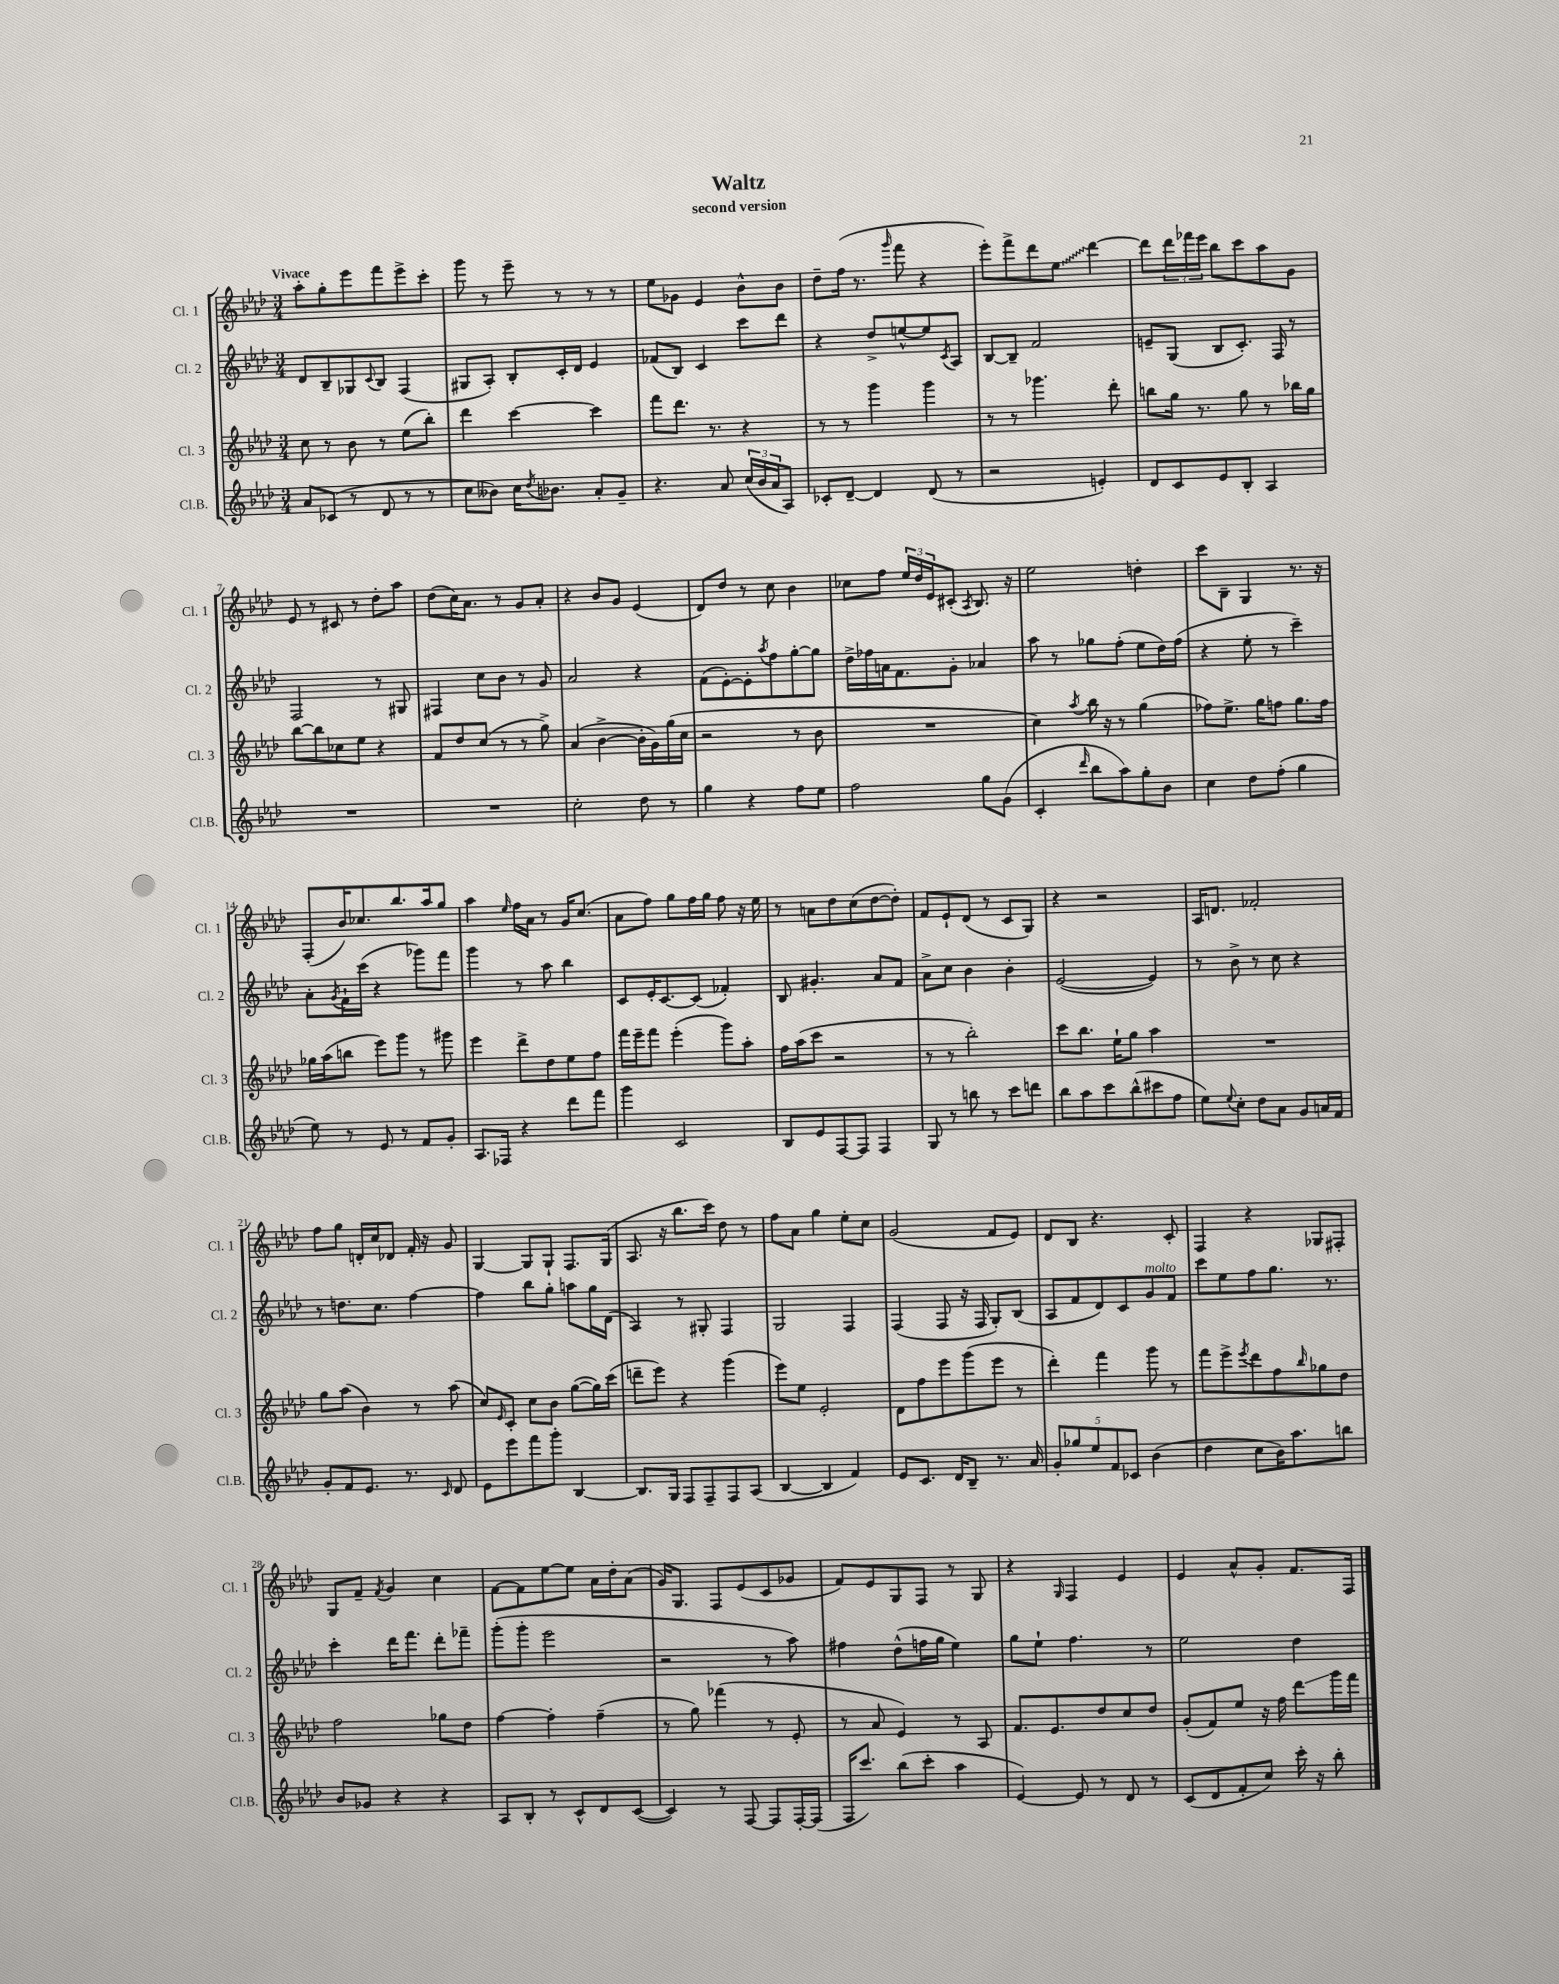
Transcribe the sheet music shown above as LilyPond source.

\header { title = "Waltz" subtitle = "second version" }
<<
\new StaffGroup <<
\new Staff = "s0" \with { instrumentName = "Cl. 1" shortInstrumentName = "Cl. 1" } {
    \clef treble \key aes \major \numericTimeSignature \time 3/4 \tempo "Vivace"
    aes''8-. g''8-. ees'''8 f'''8 ees'''8-> c'''8-. |
    g'''8 r8 ees'''8-- r8 r8 r8 |
    ees''8 ges'8 ees'4 bes'8-^ bes'8 |
    des''8-- f''16( r8. \grace { g'''16 } f'''8 r4 |
    ees'''8-.) f'''8-> des'''8 \once \override Glissando.style = #'zigzag ees''8\glissando des'''4~ |
    des'''8 \tuplet 3/2 { des'''16 fes'''16 ees'''16 } bes''8 c'''8 aes''8 g'8 |
    ees'8 r8 cis'8 r8 des''8-. aes''8 |
    des''8( c''16) aes'8. r8 g'8 aes'8-. |
    r4 bes'8 g'8 ees'4( |
    des'8) des''8 r8 c''8 bes'4 |
    ces''8 f''8 \tuplet 3/2 { ees''16 des''16 ees'16 } cis'8-.( \acciaccatura { aes8 } bes8.) r16 |
    ees''2 d''4-. |
    c'''8 bes8-- g4 r8. r16 |
    f8-.( bes'16) ces''8. bes''8. aes''16 g''8 |
    aes''4 \grace { ees''16 } f''16 aes'16 r8 g'16 c''8.( |
    aes'8 f''8) g''8 f''16 g''16 f''8 r16 ees''16 |
    r8 a'8 des''8 c''8( des''8~ des''8-.) |
    f'8 ees'8-! des'8( r8 c'8 g8) |
    r4 r2 |
    aes16 d'8. fes'2-. |
    f''8 g''8 d'16-. c''16 des'8 f'16-. r16 g'8 |
    g4~ g8 g8-! f8. g16( |
    aes8. r16 bes''8. c'''16) des''8 r8 |
    f''8 aes'8 g''4 ees''8-. c''8 |
    g'2( f'8 ees'8) |
    des'8 bes8 r4. c'8-. |
    f4 r4 ges8 fis8-. |
    g8 f'8-- \acciaccatura { f'8 } g'4 c''4 |
    f'8~ f'8 ees''8~ ees''8 aes'16 des''16-. aes'8( |
    g'16) g8. f8 ees'8( c'8 ges'8 |
    f'8) ees'8 g8 f8 r8 g8 |
    r4 \grace { g16 } f4 ees'4 |
    ees'4 aes'8-^ g'8-. f'8. f16 \bar "|." |
}
\new Staff = "s1" \with { instrumentName = "Cl. 2" shortInstrumentName = "Cl. 2" } {
    \clef treble \key aes \major \numericTimeSignature \time 3/4
    des'8 bes8-- ges8 \appoggiatura { c'8 } bes8 f4( |
    gis8 aes8-.) bes8-. c'16-. des'16 ees'4 |
    fes'8( bes8) c'4 c'''8 des'''8 |
    r4 des''8-> e''8~-^ e''8 \acciaccatura { c'8 } aes8 |
    bes8~ bes8-- f'2 |
    e'8-- g8( bes8 c'8.-.) f16 r8 |
    f2 r8 gis8 |
    fis4 c''8 bes'8 r8 g'8 |
    aes'2 r4 |
    f'8( ees'8~-.) ees'8-. \acciaccatura { aes''8 } f''8 g''8~-. g''8 |
    des''16-> fes''16 a'16 f'8. g'8-. aes'4 |
    aes''8 r8 ges''8 f''8-.( ees''8 des''16) f''16( |
    r4 ees''8-. r8 c'''4--) |
    aes'8-. \acciaccatura { g'8 } f'16-! c'''16( r4 ges'''8) f'''8 |
    g'''4 r8 aes''8 bes''4 |
    c'8 ees'16-. c'8.~ c'8( fes'4-.) |
    bes8 gis'4.-. aes'8 f'8 |
    aes'8-> c''8 bes'4 bes'4-. |
    ees'2~( ees'4) |
    r8 bes'8-> r8 c''8 r4 |
    r8 d''8. c''8. f''4~ |
    f''4 bes''8 g''8-. a''8 g''16 des'16( |
    aes4) r8 gis8-. f4 |
    g2 f4 |
    f4( f8 r16 f16 g8-.) bes8( |
    aes8 f'8 des'8) c'8 g'8^\markup { \italic "molto" } f'8 |
    c'''8 ees''8 f''8 g''8. r8. |
    c'''4-. des'''16 f'''8. des'''8-. fes'''8-- |
    g'''8-.( g'''8-. ees'''2 |
    r2 r8 aes''8) |
    fis''4 des''8-^( f''16 g''16 ees''4) |
    g''8 ees''8-! f''4. r8 |
    ees''2 des''4 \bar "|." |
}
\new Staff = "s2" \with { instrumentName = "Cl. 3" shortInstrumentName = "Cl. 3" } {
    \clef treble \key aes \major \numericTimeSignature \time 3/4
    c''8 r8 bes'8 r8 ees''8( bes''8-.) |
    des'''4 c'''4~ c'''4 |
    f'''8 des'''8. r8. r4 |
    r8 r8 g'''4 g'''4 |
    r8 r8 ges'''4. des'''8-. |
    b''8 g''16 r8. g''8 r8 bes''16 g''16 |
    bes''8~ bes''8 ces''8 ees''8 r4 |
    f'8 des''8 c''8( r8 r8 g''8->) |
    aes'4( bes'4~-> bes'16-. g'16) g''16( c''16 |
    r2 r8 bes'8 |
    R2. |
    c''4) \acciaccatura { aes''8 } bes''16 r16 r8 g''4( |
    fes''8) ees''8.-> g''16 f''8 g''8. f''16 |
    ges''16 aes''16( b''8 ees'''8) g'''8 r8 gis'''8 |
    ees'''4 des'''8-> des''8 ees''8 f''8 |
    f'''16 ees'''16-- f'''8 ees'''4-.( g'''8) aes''8-. |
    f''16 aes''16( c'''8 r2 |
    r8 r8 bes''2-.) |
    c'''8 bes''8. ees''16-! g''8 aes''4 |
    R2. |
    g''8 aes''8( bes'4) r8 aes''8( |
    c''8) \grace { ees'16 } c'8-. c''8 bes'8 g''8~( g''16) c'''16( |
    d'''8-- ees'''8) r4 g'''4( |
    ees'''8) ees''8 ees'2-. |
    des'8 f''8 ees'''8 g'''8( ees'''8 r8 |
    des'''4-.) f'''4 g'''8 r8 |
    f'''8 ees'''8-> \acciaccatura { ees'''8 } des'''8 f''8 \grace { bes''16 } ges''8 des''8 |
    f''2 ges''8 des''8 |
    f''4~ f''4-. f''4--( |
    r8 g''8) fes'''4( r8 ees'8-. |
    r8 aes'8 ees'4) r8 aes8 |
    f'8. ees'8. des''8 c''8 des''8 |
    g'8-.( f'8) ees''8 r16 f''16 des'''8\glissando g'''16 f'''16 \bar "|." |
}
\new Staff = "s3" \with { instrumentName = "Cl.B." shortInstrumentName = "Cl.B." } {
    \clef treble \key aes \major \numericTimeSignature \time 3/4
    aes'8 ces'8( r8 des'8 r8 r8 |
    c''8 beses'8) c''16 \acciaccatura { des''8 } bes'8. aes'8-. g'8-- |
    r4. aes'8 \tuplet 3/2 { c''16( bes'16 aes'16 } aes8) |
    ces'8-. des'8~-- des'4 des'8( r8 |
    r2 e'4-.) |
    des'8 c'8 ees'8 bes8-. aes4 |
    R2. |
    R2. |
    c''2-. des''8 r8 |
    g''4 r4 f''8 ees''8 |
    f''2 g''8 g'8( |
    c'4-. \grace { des'''16 } bes''8 aes''8) g''8-. bes'8 |
    c''4 des''8 f''8-.( g''4 |
    ees''8) r8 ees'8 r8 f'8 g'8-. |
    aes8. fes16 r4 des'''8 f'''8 |
    g'''4 c'2 |
    bes8 ees'8 f8~ f8 f4 |
    g8 r8 b''8 r8 c'''8 d'''8 |
    bes''8 aes''8 c'''8 bes''8-^( cis'''8 f''8 |
    ees''8) \appoggiatura { ees''8 } c''8-. des''8 aes'8 g'8 a'16 f'16 |
    g'8-. f'8 ees'8. r8. \grace { c'16 } des'8 |
    ees'8 ees'''8 f'''8 g'''8-. bes4~ |
    bes8. g16 f8 f8-- f8 aes8( |
    bes4~ bes4 f'4) |
    ees'8 c'8. des'16 bes8-- r8. aes'16 |
    \tuplet 5/4 { g'8-. ges''8 ees''8 f'8 ces'8 } bes'4( |
    des''4 c''8 bes'16) aes''8. b''8 |
    bes'8 ges'8 r4 r4 |
    aes8 bes8-. r8 c'8-^ des'8 c'8~( |
    c'4) r8 f8~ f8 f16~-. f16( |
    f16 c'''8.) bes''8( c'''8-. aes''4 |
    ees'4~) ees'8 r8 des'8 r8 |
    c'8( des'8 f'8-. c''8) c'''16-. r16 bes''8-. \bar "|." |
}
>>
>>
